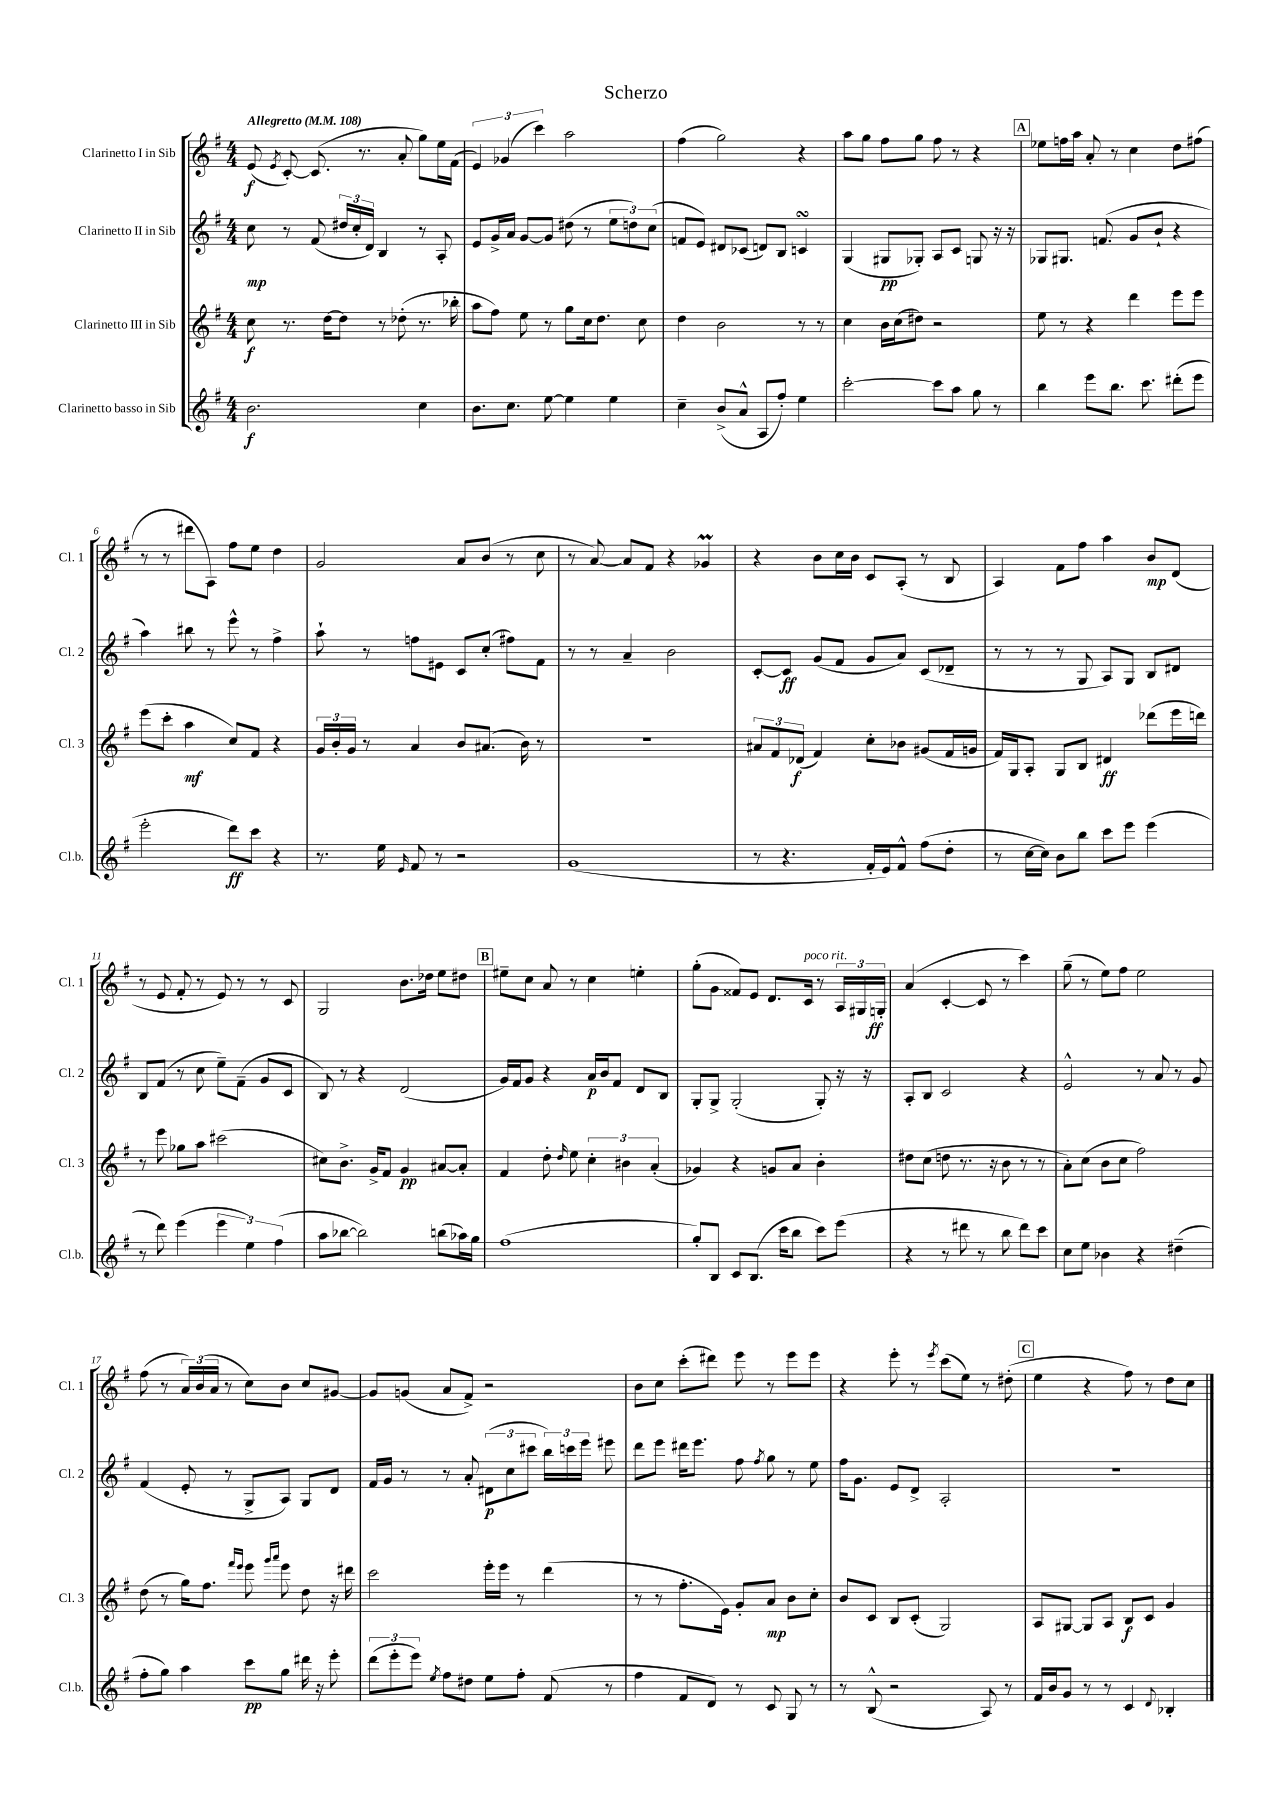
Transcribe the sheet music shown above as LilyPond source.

\header { title = "Scherzo" }
<<
\new StaffGroup <<
\new Staff = "s0" \with { instrumentName = "Clarinetto I in Sib" shortInstrumentName = "Cl. 1" } {
    \clef treble \key g \major \numericTimeSignature \time 4/4 \tempo "Allegretto" 4 = 108
    \autoBeamOff e'8\f( \acciaccatura { e'8 } c'8~-.) c'8.( r8. a'8-. g''8[) e''16 fis'16]( |
    \tuplet 3/2 { e'4) ges'4( c'''4) } a''2 |
    fis''4( g''2) r4 |
    a''8[ g''8] fis''8[ g''8] fis''8 r8 r4 |
    \mark \markup { \box "A" } ees''8[ f''16 a''16] a'8-. r8 c''4 d''8[ fis''8]( |
    r8 r8 dis'''8[ a8]) fis''8[ e''8] d''4 |
    g'2 a'8[ b'8]( r8 c''8 |
    r8 a'8~) a'8[ fis'8] r4 ges'4\prall |
    r4 b'8[ c''16 b'16] c'8[ a8]-.( r8 b8 |
    a4) fis'8[ fis''8] a''4 b'8[\mp d'8]( |
    r8 e'8 fis'8-. r8 e'8) r8 r8 c'8 |
    g2 b'8.[ des''16] e''8[ dis''8] |
    \mark \markup { \box "B" } eis''8[-- c''8] a'8 r8 c''4 e''4-. |
    g''8[-.( g'8] fisis'8[) e'8] d'8.[ c'16]^\markup { \italic "poco rit." } r8 \tuplet 3/2 { a16[ gis16 g16]-.\ff } |
    a'4( c'4~-. c'8 r8 c'''4) |
    g''8--( r8 e''8[) fis''8] e''2 |
    fis''8( r8 \tuplet 3/2 { a'16[) b'16( a'16] } r8 c''8[) b'8] c''8[ gis'8]~ |
    gis'8[ g'8]( a'8[ fis'8]->) r2 |
    b'8[ c''8] c'''8[-.( dis'''8]) e'''8 r8 e'''8[ e'''8] |
    r4 e'''8-. r8 \acciaccatura { e'''8 } c'''8[( e''8]) r8 dis''8-.( |
    \mark \markup { \box "C" } e''4 r4 fis''8) r8 d''8[ c''8] \bar "|." |
}
\new Staff = "s1" \with { instrumentName = "Clarinetto II in Sib" shortInstrumentName = "Cl. 2" } {
    \clef treble \key g \major \numericTimeSignature \time 4/4
    \autoBeamOff c''8\mp r8 fis'8( \tuplet 3/2 { dis''16[ c''16-. d'16]) } b4 r8 a8-. |
    e'8[ g'16-> a'16] g'8[~ g'8] dis''8( r8 \tuplet 3/2 { e''8[ d''8) c''8]( } |
    f'8[ e'8]) dis'8[ ces'8]( d'8[) b8] c'4\turn |
    g4( gis8[\pp ges8]-.) a8[ c'8] g8 r16 r16 |
    \mark \markup { \box "A" } ges8[ gis8.] f'8.( g'8[ b'8]-! r4 |
    a''4) bis''8 r8 e'''8-^ r8 fis''4-> |
    a''8-! r8 f''8[ eis'8] c'8[ c''8]-.( fis''8[) fis'8] |
    r8 r8 a'4-- b'2 |
    c'8[~-. c'8]\ff g'8[( fis'8] g'8[ a'8]) c'8[( des'8]-- |
    r8 r8 r8 g8 a8[) g8] b8[ dis'8] |
    b8[ fis'8]( r8 c''8 e''8[--) fis'8]--( g'8[ c'8] |
    b8) r8 r4 d'2( |
    \mark \markup { \box "B" } g'16[) fis'16 g'8] r4 a'16[\p b'16 fis'8] d'8[ b8] |
    g8[-. g8]-> g2-.( g8-.) r16 r16 |
    a8[-. b8] c'2 r4 |
    e'2-^ r8 a'8 r8 g'8 |
    fis'4( e'8-. r8 g8[-> a8]) g8[ d'8] |
    fis'16[ g'16] r8 r8 a'8-. \tuplet 3/2 { dis'8[\p( c''8 cis'''8] } \tuplet 3/2 { b''16[) c'''16 e'''16] } eis'''8 |
    d'''8[ e'''8] dis'''16[ e'''8.] fis''8 \acciaccatura { fis''8 } g''8 r8 e''8 |
    fis''16[ g'8.] e'8[ d'8]-> a2-. |
    \mark \markup { \box "C" } R1 \bar "|." |
}
\new Staff = "s2" \with { instrumentName = "Clarinetto III in Sib" shortInstrumentName = "Cl. 3" } {
    \clef treble \key g \major \numericTimeSignature \time 4/4
    \autoBeamOff c''8\f r8. d''16[~ d''8] r8 des''8-.( r8. bes''16-. |
    a''8[ fis''8]) e''8 r8 g''8[ c''16 d''8.] c''8 |
    d''4 b'2 r8 r8 |
    c''4 b'16[ c''16( dis''8]) r2 |
    \mark \markup { \box "A" } e''8 r8 r4 d'''4 e'''8[ e'''8] |
    e'''8[( c'''8]-. a''4\mf c''8[) fis'8] r4 |
    \tuplet 3/2 { g'16[ b'16-. g'16] } r8 a'4 b'8[ ais'8.]( b'16) r8 |
    R1 |
    \tuplet 3/2 { ais'8[ fis'8 des'8]\f( } fis'4) c''8[-. bes'8] gis'8[( fis'16 g'16] |
    fis'16[) g16 a8]-. g8[ b8] dis'4\ff des'''8[( e'''16 d'''16]) |
    r8 e'''8 ges''8[ a''8] cis'''2( |
    cis''8[) b'8.]-> g'16[-> fis'8] g'4\pp ais'8[~ ais'8]-. |
    \mark \markup { \box "B" } fis'4 d''8-. \grace { d''16 } e''8 \tuplet 3/2 { c''4-. bis'4 a'4-.( } |
    ges'4) r4 g'8[ a'8] b'4-. |
    dis''8[ c''8]( d''8 r8. r16 b'8 r8 r8 |
    a'8[-.) c''8]( b'8[ c''8] fis''2) |
    d''8( r8 g''16[) fis''8.] \grace { fis'''16[ e'''16] } e'''8 \grace { g'''16[ a'''16] } e'''8 d''8 r16 dis'''16 |
    c'''2 e'''16[-. e'''16] r8 d'''4( |
    r8 r8 fis''8.[-. e'16]) g'8[-. a'8]\mp b'8[ c''8]-. |
    b'8[ c'8] b8[ c'8]-.( g2) |
    \mark \markup { \box "C" } a8[ gis8]~ gis8[ a8] b8[\f c'8] g'4 \bar "|." |
}
\new Staff = "s3" \with { instrumentName = "Clarinetto basso in Sib" shortInstrumentName = "Cl.b." } {
    \clef treble \key g \major \numericTimeSignature \time 4/4
    \autoBeamOff b'2.\f c''4 |
    b'8.[ c''8.] e''8~ e''4 e''4 |
    c''4-- b'8[->( a'8]-^ a8[ fis''8]-.) e''4 |
    c'''2~-. c'''8[ a''8] g''8 r8 |
    \mark \markup { \box "A" } b''4 e'''8[ b''8.] c'''8. dis'''8[-.( e'''8] |
    e'''2-. d'''8[\ff) c'''8] r4 |
    r8. e''16 \grace { e'16 } fis'8 r8 r2 |
    g'1( |
    r8 r4. fis'16[-. e'16) fis'8]-^ fis''8[( d''8]-. |
    r8 c''16[~ c''16]) b'8[ b''8] c'''8[ e'''8] e'''4( |
    r8 d'''8) e'''4( \tuplet 3/2 { e'''4 e''4) fis''4( } |
    a''8[ bes''8]~ bes''2) b''8[( aes''16) g''16] |
    \mark \markup { \box "B" } fis''1( |
    g''8[-.) b8] c'8[ b8.]( c'''16[ b''8] c'''8[) e'''8]( |
    r4 r8 dis'''8 r8 b''8 dis'''8[) c'''8] |
    c''8[ e''8] bes'4 r4 dis''4--( |
    fis''8[-. g''8]) a''4 c'''8[\pp g''8] dis'''16 r16 e'''8-. |
    \tuplet 3/2 { d'''8[( e'''8-. e'''8]) } \acciaccatura { e''8 } fis''8[ dis''8] e''8[ fis''8]-. fis'8( r8 |
    fis''4 fis'8[ d'8]) r8 c'8 g8 r8 |
    r8 b8-^( r2 a8) r8 |
    \mark \markup { \box "C" } fis'16[ b'16 g'8] r8 r8 c'4 \appoggiatura { d'8 } bes4-. \bar "|." |
}
>>
>>
